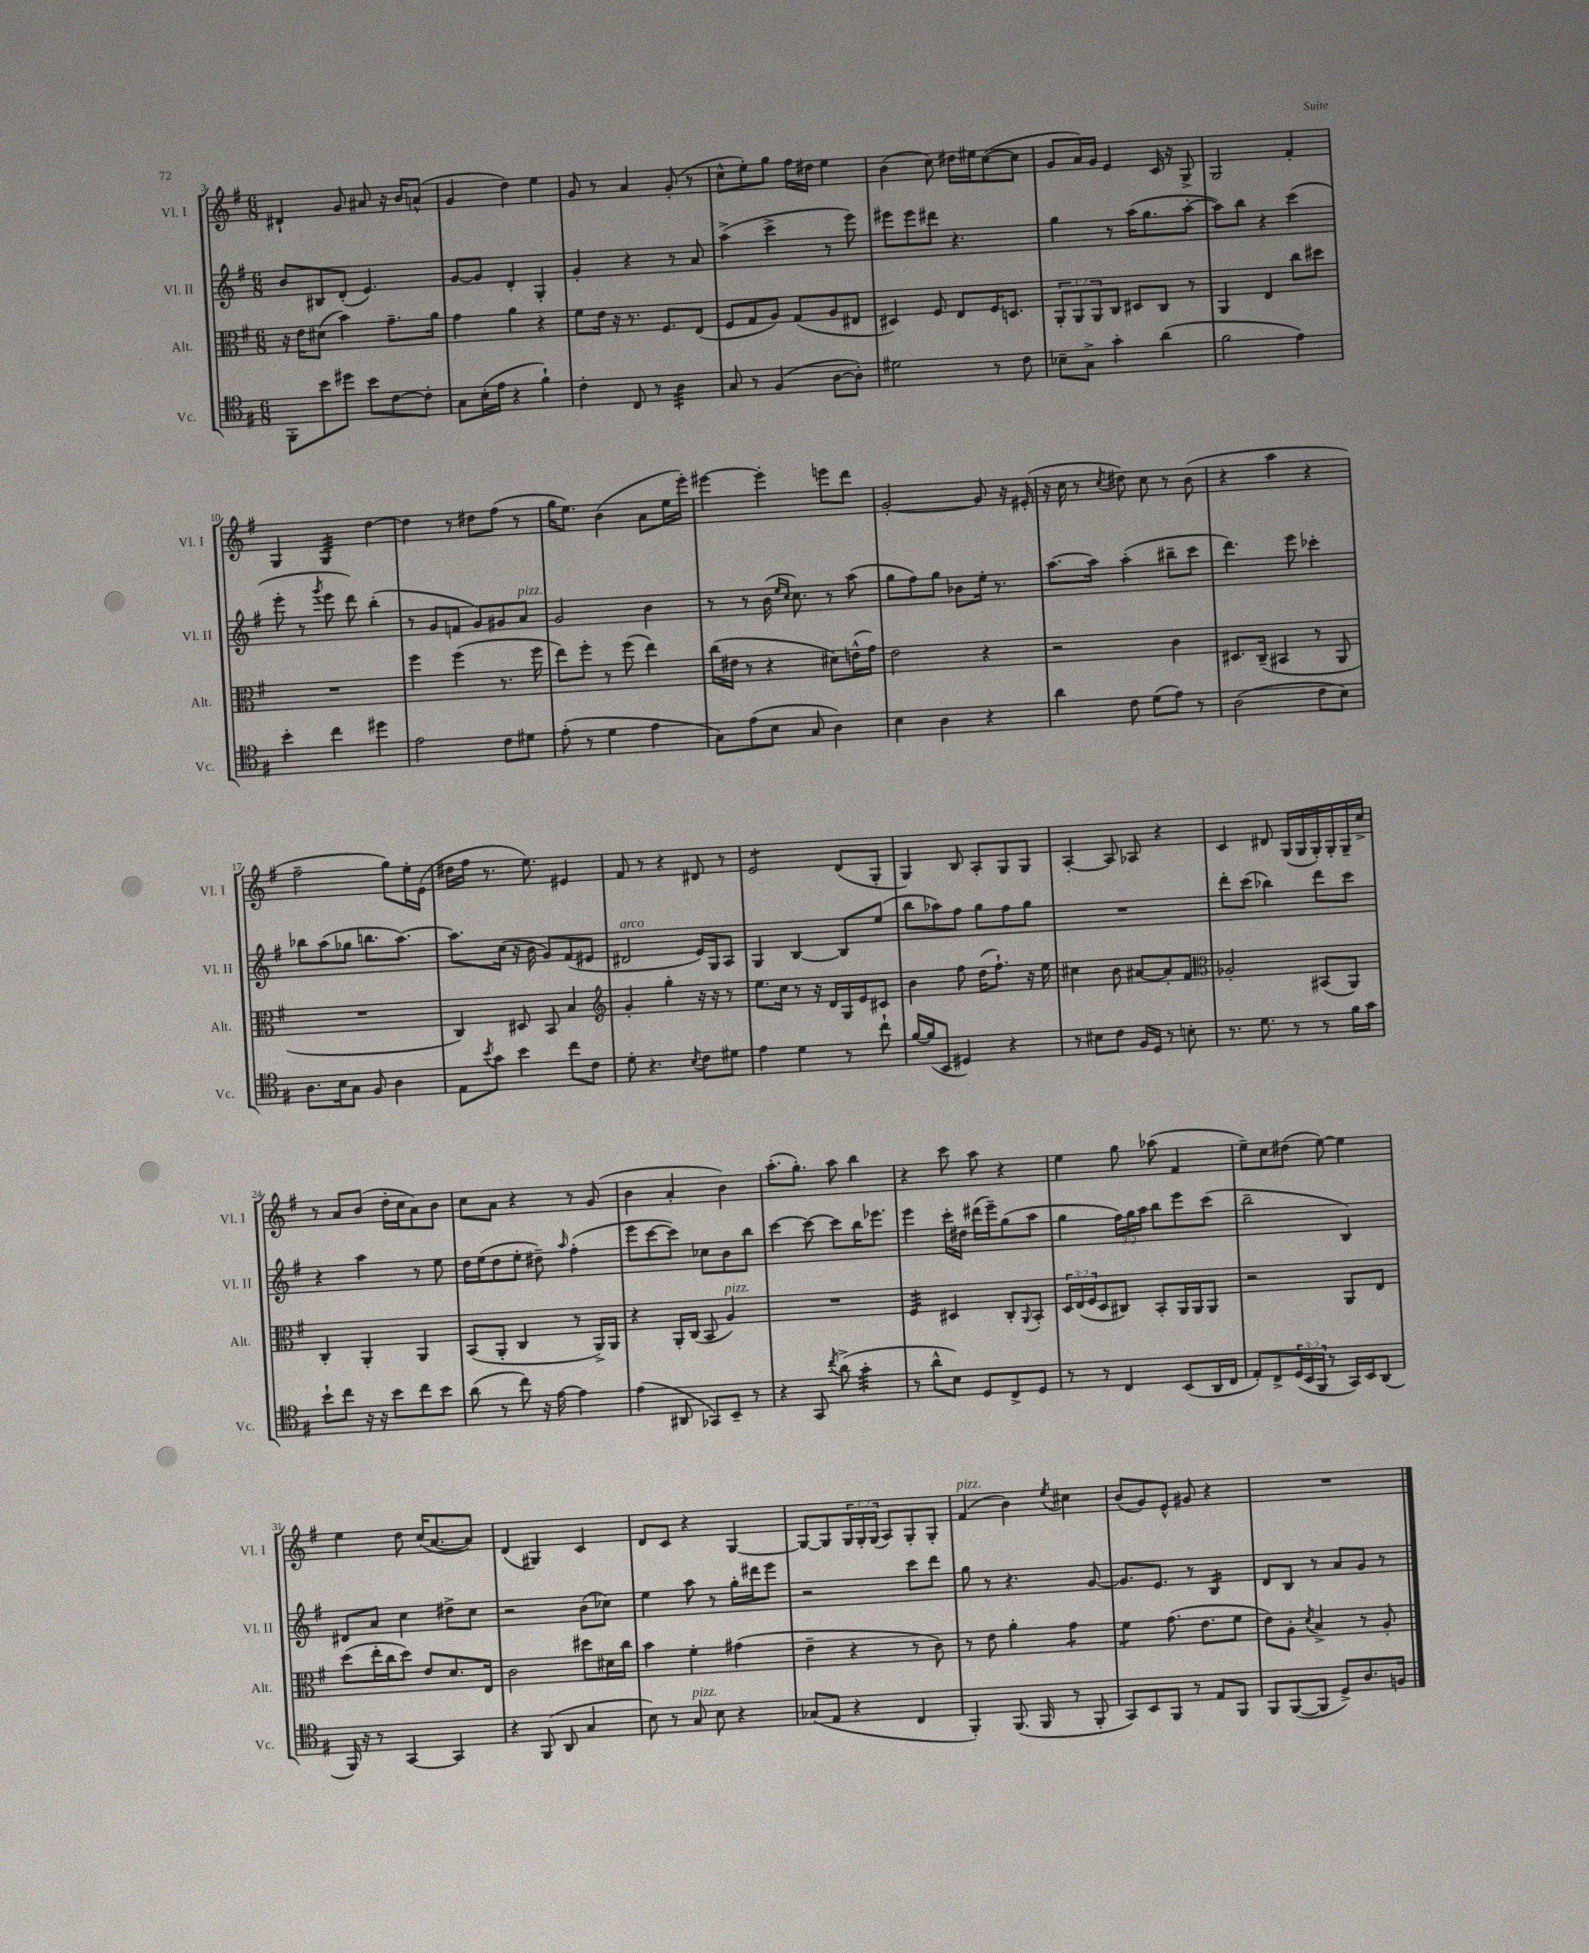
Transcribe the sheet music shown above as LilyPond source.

<<
\new StaffGroup <<
\new Staff = "s0" \with { instrumentName = "Vl. I" shortInstrumentName = "Vl. I" } {
    \clef treble \key g \major \numericTimeSignature \time 6/8 \override Staff.TupletNumber.text = #tuplet-number::calc-fraction-text
    dis'4-! g'8 ais'8 r16 b'16 a'8-^( |
    g'4 d''4) e''4 |
    g'8 r8 a'4 g'8-.( r8 |
    c''8-^ e''8-.) g''8 fis''16 dis''16 e''4 |
    b'4( c''8) dis''16 eis''16 c''8~( c''8 |
    g'8 a'16) g'16 e'4 c'16 r16 g8-> |
    g2 fis'4-. |
    g4 g4:32 d''4~ |
    d''4 r8 dis''8 fis''8( r8 |
    g''16 e''8.) b'4( a'8 e''16 e'''16-.) |
    eis'''4~ eis'''4-. e'''8 d'''8 |
    g'2~-. g'8 r16 eis'16-.( |
    r16 c''16 r8 \acciaccatura { c''8 } dis''8) c''8 r8 b'8( |
    r4 a''4 r4 |
    fis''2-- g''8) e''16-. e'16( |
    dis''16 fis''16 r8. e''8.) eis'4 |
    fis'8 r8 r4 dis'8 r8 |
    e'2:8 d'8( g8-. |
    g4) b8 a8-. g8 g8 |
    a4~-. a8 aes8 r4 |
    c'4 dis'8 g16( g16 g16-.) g16-. g16-- c''16-> |
    r8 a'8 b'8( d''16-. c''16 a'8) b'8 |
    c''8 a'8 r4 r8 g'8( |
    b'4 a'4-. b'4) |
    a''8.-.( g''8.-.) a''8 b''4 |
    r4 c'''8 a''8 r4 |
    e''4 g''8 aes''8( fis'4 |
    e''8--) c''8 dis''8( e''8~) e''4 |
    e''4 d''8 c''16( a'8.~ a'8) |
    d'4( gis4) c'4 |
    d'8 c'8 r4 g4~ |
    g8~ g8 \tuplet 3/2 { g16 g16-. g16( } a8) g8-. g8-. |
    fis'4^\markup { \italic "pizz." }( b'4) \acciaccatura { e''8 } cis''4 |
    b'8( g'8) e'8-^ gis'8 r4 |
    R2. \bar "|." |
}
\new Staff = "s1" \with { instrumentName = "Vl. II" shortInstrumentName = "Vl. II" } {
    \clef treble \key g \major \numericTimeSignature \time 6/8 \override Staff.TupletNumber.text = #tuplet-number::calc-fraction-text
    b'8 bis8 d'8-.( e'4.) |
    g'8~ g'8 d'4-. g4-. |
    g'4-. r4 r8 a'8 |
    a''4->( c'''4-> r8 e'''8) |
    eis'''8 eis'''8 dis'''8 r4. |
    g''4 r8 a''16( g''8. a''8~-. |
    a''8) b''8 r4 c'''4( |
    e'''8-. r8 \acciaccatura { g'''8 } e'''8 d'''8) b''4-.( |
    r8 g'8 f'8 g'8) gis'8 a'8^\markup { \italic "pizz." } |
    g'2 b'4 |
    r8 r8 b'16( \grace { e''16 c''16 } c''8.) r8 a''8( |
    g''8 fis''8) g''8 bes'8 e''16-. r8. |
    a''8.~ a''16 a''4-.( bis''8-- c'''8 |
    d'''4.) e'''8 ces'''4-. |
    bes''8 a''8( ges''8 b''8. a''8.~) |
    a''8. c''16( r16 b'16 g'8) fis'8( eis'8 |
    dis'2^\markup { \italic "arco" } e'16) g16 a8 |
    g4 b4~ b8 e''8( |
    b''8 aes''8) fis''8 g''8 fis''8 g''8 |
    R2. |
    d'''8-. c'''8( bes''4) d'''8 c'''8 |
    r4 a''4 r8 e''8 |
    d''16 e''16( d''8 e''8-. dis''8--) \grace { a''16 } fis''4-.( |
    e'''8 c'''8~ c'''8) ces''8 b'8 b''8 |
    c'''4~ c'''8~ c'''8 b''16 ees'''8. |
    e'''4 c'''16-. dis''16 dis'''16( e'''16--) g''8( a''8 |
    g''4 \tuplet 3/2 { fis''16) g''16 a''16 } b''8 e'''8 c'''8( |
    b''2-- b4) |
    dis'8 a'8 c''4 dis''8-> c''8 |
    r2 b'8( ces''8) |
    e''4 a''8 r8 g''16-. dis'''16 e'''8 |
    r2 c'''8 d'''8 |
    g''8 r8 r4. g'8~ |
    g'8. e'8. r8 b4:16 |
    d'8 b8 r8 a'8 g'8 r8 \bar "|." |
}
\new Staff = "s2" \with { instrumentName = "Alt." shortInstrumentName = "Alt." } {
    \clef alto \key g \major \numericTimeSignature \time 6/8 \override Staff.TupletNumber.text = #tuplet-number::calc-fraction-text
    r16 e'16 dis'8( b'4) g'8.-- a'16 |
    g'4 a'4 r4 |
    fis'8 e'16 r16 r8. fis8. e8( |
    fis8 g8 a8) g8( a8 eis8 |
    dis4) fis8 e8 fis16 d8. |
    \tuplet 3/2 { a,8-. a,8 a,8 } c8 dis8 c8 r8 |
    a,4 e4 c''8 dis''8 |
    R2. |
    fis''4 fis''4( r8. fis''16 |
    e''8) fis''8-. r8 fis''8( e''4) |
    c''16( eis'16 r8 r4 dis'8) e'16-^( g'16) |
    e'2 r4 |
    r2 c'4 |
    dis8. c16--( bis,4 r8 a,8 |
    R2. |
    c4) dis8 b,8 b4 |
    \clef treble g'4-. g''4-. r16 r16 r8 |
    e''8. c''16 r8 r16 d'16 g16 e'16 cis'8 |
    b'4 fis''8 d''16( fis''8.-!) r16 e''16 |
    cis''4 b'8 ais'8~ ais'8-. fis'8 |
    \clef alto aes2-. bis,8( a,8) |
    c4-. a,4-. a,4 |
    b,8( a,8-. c4 r8 a,16->) a,16 |
    r4 a,16-. c16( b,8 a4^\markup { \italic "pizz." }) |
    R2. |
    fis4:32 dis4 c8-. \appoggiatura { a,8 } b,8-. |
    \tuplet 3/2 { d16 e16( fis16 } d8 cis8) b,8-. a,16 a,16 a,8 |
    r2 a,8 e8 |
    d''8( e''16-. c''16 d''8) e'8 d'8. e16 |
    c'2 dis''8 dis'16 c''16 |
    b'4 fis'4-. gis'4( |
    e'4-- r4 r8 c'8) |
    r8 e'8 a'4-. g'4:8 |
    fis'4:8 g'8.( e'8. fis'8 |
    e'8) a8-. \acciaccatura { d'8 } b4-> r8 a8-. \bar "|." |
}
\new Staff = "s3" \with { instrumentName = "Vc." shortInstrumentName = "Vc." } {
    \clef tenor \key g \major \numericTimeSignature \time 6/8 \override Staff.TupletNumber.text = #tuplet-number::calc-fraction-text
    fis,8-. b'8 dis''8 b'8 c'8~ c'8-. |
    g8 b16-.( e'16 r4 fis'4-!) |
    c'4-. c8 r8 a4:32 |
    g8 r8 fis4( a8~ a8-.) |
    dis'2 r8 c'8 |
    bes8-- g8-> g'4-. a'4( |
    fis'2 e'4) |
    b'4-. c''4 dis''4 |
    e'2 c'8 dis'8 |
    e'8-.( r8 d'4 e'4 |
    g8) e'8( b8 g8 a4) |
    b4 a4 r4 |
    a'4 c'8 d'8( e'8) r8 |
    a2( c'8 b8) |
    a8. b16 g8 fis8 a4 |
    e8 \acciaccatura { b'8 } g'8 b'4 c''8 c'8 |
    d'8-. r4. \acciaccatura { b8 } c'8 dis'8 |
    e'4 d'4 r8 c''8-! |
    fis'16~ fis'16( b,8 dis4) r4 |
    r8 bis8 c'8 fis16 d16 r8 b8-. |
    r8. d'8. r8 r8 fis'16 g'16 |
    b'8-! c''8 r16 r16 b'8 c''8 b'8 |
    a'8( r8 c''8) r16 e'16~ e'4 |
    e'4( ais,8 ges,8) b,8-- r8 |
    r4 g,8 \acciaccatura { c''8 } a'8->( g'4:32-. |
    r8 a'8-^ b8) d8 c8-> d8 |
    r8 r8 c4 b,8( a,16 c16 |
    e8-.) c8-> \tuplet 3/2 { d16( b,16 fis,16 } r8 g,16) b,16 a,8( |
    fis,16) r16 r8 g,4~ g,4 |
    r4 fis,8( a,8 g4 |
    b8) r8 g8^\markup { \italic "pizz." } b8 r4 |
    ges8( e8 r4 c4 |
    fis,4-.) fis,8.( fis,16 r8 fis,8-. |
    g,8) b,8 fis,8 r8 e8 fis,8 |
    fis,8 fis,8~( fis,8 d8->) a8. f16 \bar "|." |
}
>>
>>
\layout { \context { \Score currentBarNumber = #3 } }
